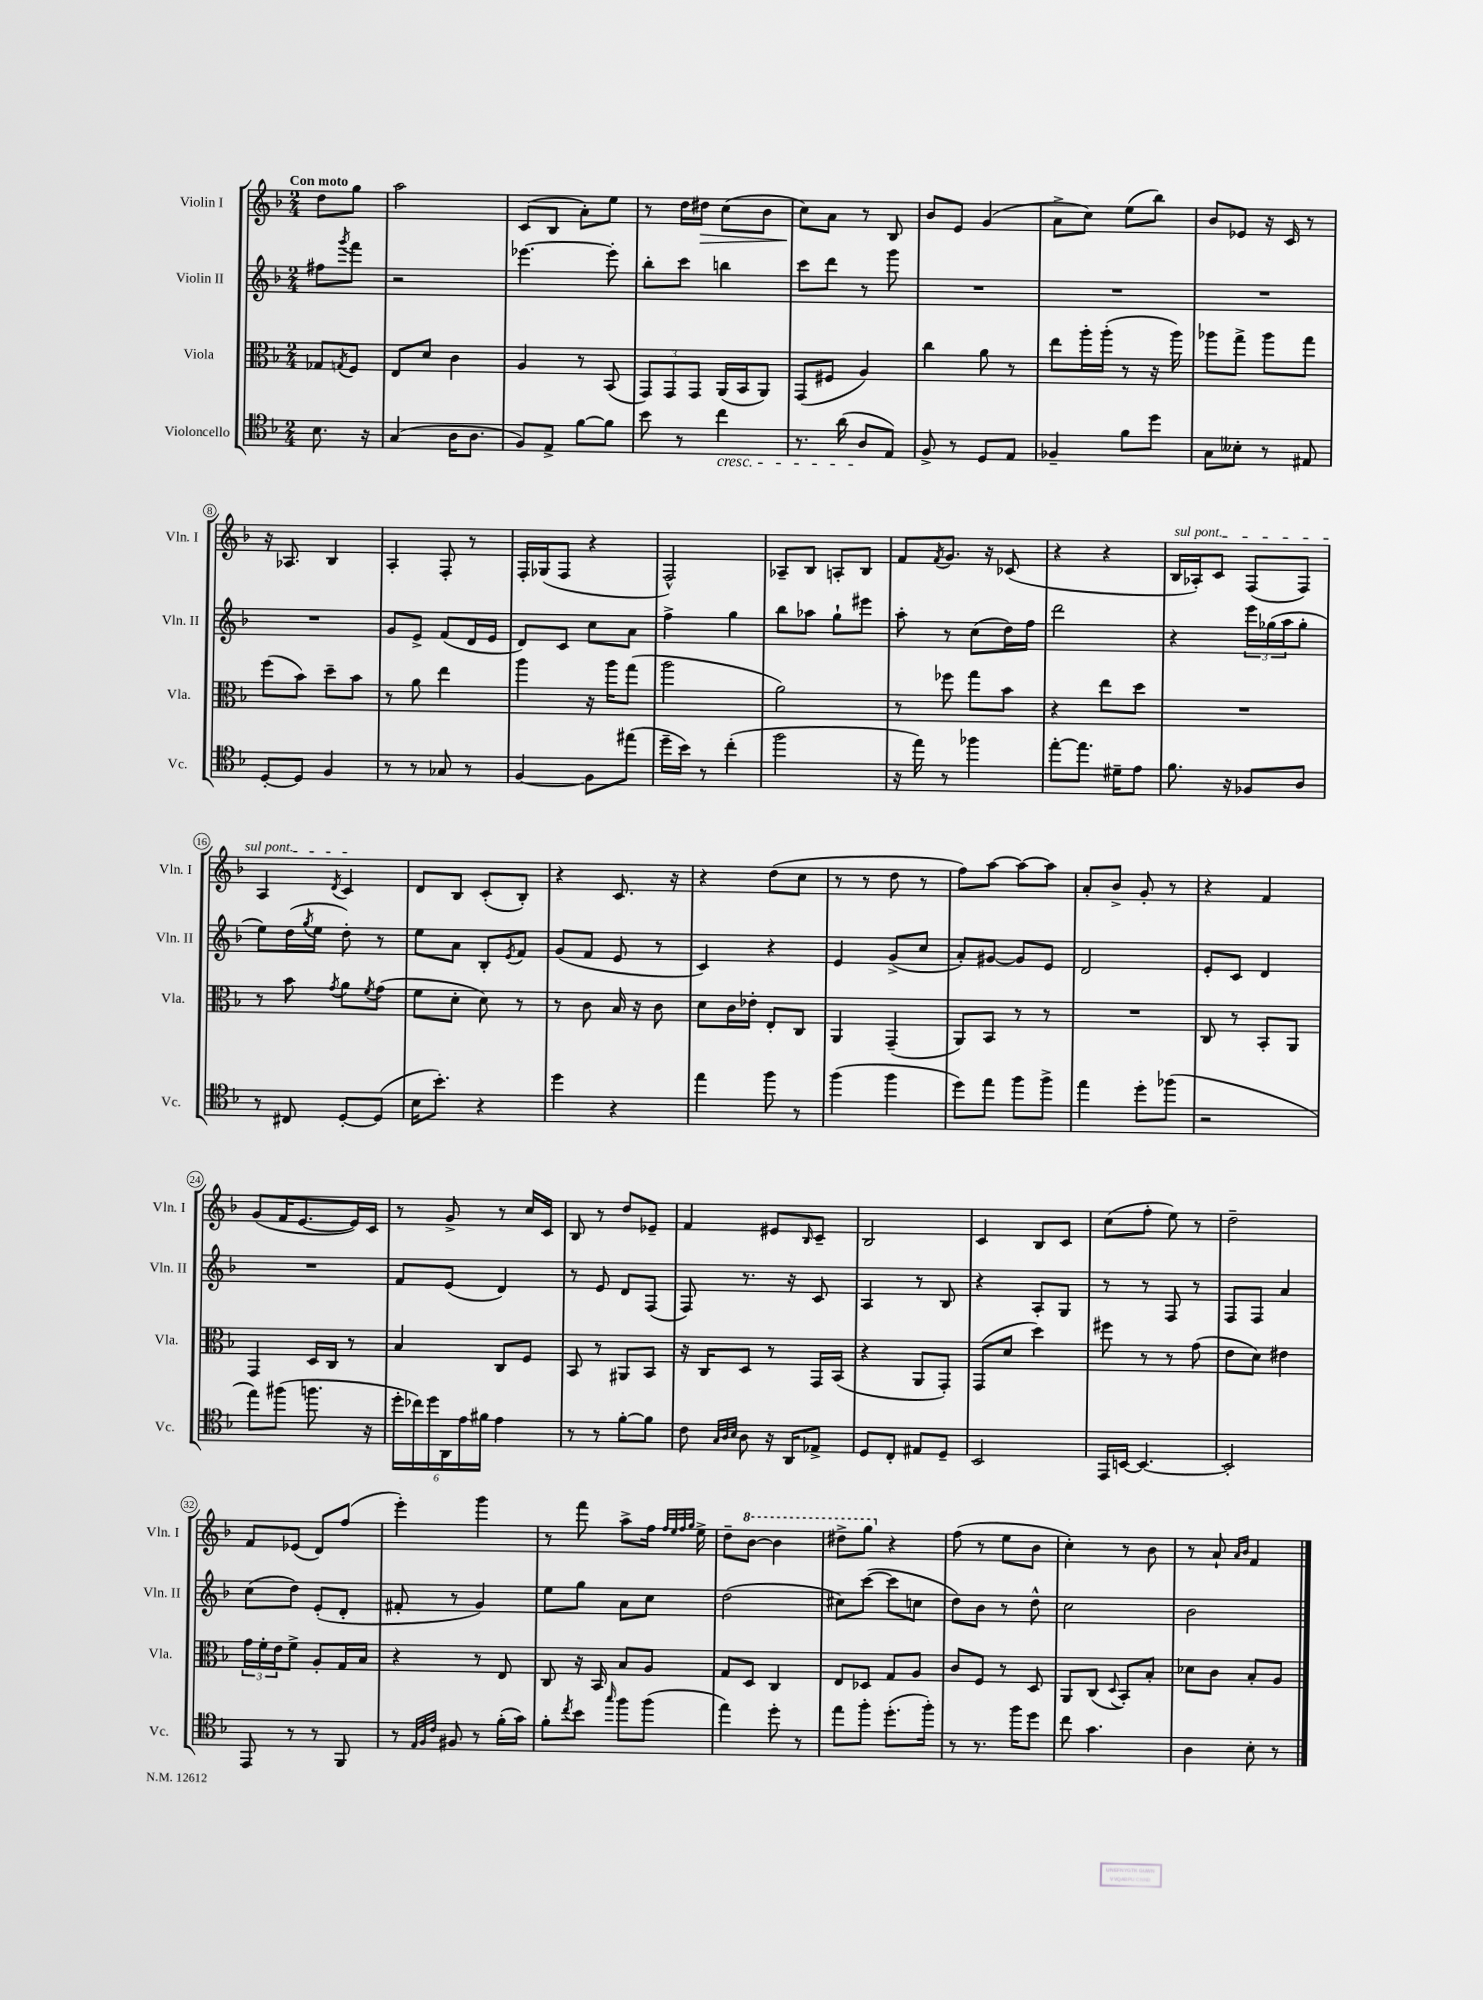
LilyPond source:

<<
\new StaffGroup <<
\new Staff = "s0" \with { instrumentName = "Violin I" shortInstrumentName = "Vln. I" } {
    \clef treble \key f \major \numericTimeSignature \time 2/4 \partial 4 \tempo "Con moto"
    d''8 g''8 |
    a''2 |
    c'8( bes8 a'8-.) e''8 |
    r8 d''16 dis''16\> c''8( bes'8 |
    c''8\!) a'8 r8 bes8 |
    bes'8 e'8 g'4( |
    a'8-> c''8) e''8( bes''8) |
    bes'8 ees'8 r16 c'16 r8 |
    r16 aes8. bes4 |
    a4-. f8-. r8 |
    f16-. ges16( f8 r4 |
    f2-^) |
    aes8-- bes8 a8-. bes8 |
    f'8 \acciaccatura { f'8 } g'8. r16 ces'8( |
    r4 r4 |
    \once \override TextSpanner.bound-details.left.text = \markup { \italic "sul pont." } bes16\startTextSpan aes16-.) c'8 f8( f8) |
    a4 \acciaccatura { d'8 } c'4\stopTextSpan |
    d'8 bes8 c'8-.( bes8-.) |
    r4 c'8. r16 |
    r4 d''8( c''8 |
    r8 r8 d''8 r8 |
    f''8) a''8~ a''8~ a''8 |
    a'8-. bes'8-> g'8-. r8 |
    r4 f'4 |
    g'8( f'16 e'8.~ e'16) c'16 |
    r8 g'8-> r8 c''16 c'16 |
    bes8 r8 d''8 ees'8-- |
    f'4 eis'8 \grace { bes16 } c'8-- |
    bes2 |
    c'4 bes8 c'8 |
    c''8( f''8-. e''8) r8 |
    d''2-- |
    f'8 ees'8( d'8) f''8( |
    e'''4-.) g'''4 |
    r8 f'''8 a''8-> f''16 \grace { f''32 e''32 f''32 g''32 } e''16-> |
    d''8-- \ottava #1 bes''8~ bes''4 |
    dis'''8-> g'''8 \ottava #0 r4 |
    f''8( r8 e''8 bes'8 |
    c''4-.) r8 bes'8 |
    r8 a'8-! \grace { a'16 bes'16 } f'4 \bar "|." |
}
\new Staff = "s1" \with { instrumentName = "Violin II" shortInstrumentName = "Vln. II" } {
    \clef treble \key f \major \numericTimeSignature \time 2/4 \partial 4
    fis''8 \acciaccatura { g'''8 } f'''8 |
    r2 |
    ees'''4.~ ees'''8-. |
    bes''8-. c'''8 b''4 |
    c'''8 d'''8 r8 g'''8 |
    R2 |
    R2 |
    R2 |
    R2 |
    g'8 e'8-> f'8( d'16 e'16 |
    d'8) c'8 c''8 a'8 |
    f''4-> g''4 |
    bes''8 aes''8 g''8-! eis'''8 |
    a''8-. r8 c''8( d''16) f''16 |
    d'''2 |
    r4 \tuplet 3/2 { e'''16 ges''16( a''16 } ges''8-. |
    e''8) d''16( \acciaccatura { g''8 } e''16 d''8-.) r8 |
    e''8 a'8 bes8-. \acciaccatura { e'8 } f'8 |
    g'8( f'8 e'8 r8 |
    c'4) r4 |
    e'4 g'8->( c''8 |
    a'8-.) gis'8~ gis'8 e'8 |
    d'2 |
    e'8-. c'8 d'4 |
    R2 |
    f'8 e'8( d'4) |
    r8 e'8 d'8 f8( |
    f8) r8. r16 c'8 |
    a4 r8 bes8 |
    r4 a8-. g8 |
    r8 r8 f8 r8 |
    f8 f8 a'4 |
    c''8( d''8) e'8-.( d'8-. |
    fis'8-. r8 g'4) |
    e''8 g''8 a'8 c''8 |
    d''2( |
    cis''8) c'''8~( c'''8 c''8 |
    d''8) bes'8 r8 d''8-^ |
    c''2 |
    bes'2 \bar "|." |
}
\new Staff = "s2" \with { instrumentName = "Viola" shortInstrumentName = "Vla." } {
    \clef alto \key f \major \numericTimeSignature \time 2/4 \partial 4
    ges8 \acciaccatura { g8 } f8 |
    e8 d'8 c'4 |
    a4 r8 bes,8( |
    \tuplet 3/2 { g,8) g,8 g,8 } a,16( bes,16 a,8) |
    g,8( fis8 a4) |
    c''4 a'8 r8 |
    e''8 a''16-. a''16-.( r8 r16 a''16) |
    aes''8 g''8-> aes''8 g''8 |
    f''8( bes'8) d''8-- bes'8 |
    r8 a'8 e''4 |
    a''4 r16 a''16 g''8( |
    a''2 |
    a'2) |
    r8 fes''8 g''8 bes'8 |
    r4 e''8 d''8 |
    R2 |
    r8 bes'8 \acciaccatura { g'8 } a'8 \acciaccatura { f'8 } g'8( |
    f'8 d'8-. d'8) r8 |
    r8 c'8 bes16 r16 c'8 |
    d'8 c'16 ees'16-. e8-. c8 |
    a,4 g,4--( |
    a,8) bes,8 r8 r8 |
    R2 |
    c8 r8 bes,8-. a,8 |
    g,4 d16 c16 r8 |
    bes4 c8 f8 |
    bes,8 r8 ais,8 bes,8 |
    r16 c16 d8 r8 g,16 bes,16( |
    r4 a,8 g,8-.) |
    g,8( d'8 d''4) |
    fis''8 r8 r8 g'8( |
    e'8 d'8) eis'4 |
    \tuplet 3/2 { g'16 f'16-. e'16 } f'8-> a8-. g16 bes16 |
    r4 r8 e8 |
    c8 r16 bes,16 bes8 a8 |
    g8 d8 c4 |
    e8 des8 g8 a8 |
    c'8 f8 r8 d8 |
    a,8 c8( \appoggiatura { d8 } bes,8-.) bes8-. |
    des'8 c'8 bes8-. a8 \bar "|." |
}
\new Staff = "s3" \with { instrumentName = "Violoncello" shortInstrumentName = "Vc." } {
    \clef tenor \key f \major \numericTimeSignature \time 2/4 \partial 4
    bes8. r16 |
    g4( a16 a8. |
    f8) e8-> f'8~ f'8 |
    bes'8 r8 c''4\cresc |
    r8. a'16( a8\! e8) |
    f8-> r8 d8 e8 |
    fes4-- f'8 d''8 |
    g8 beses8-. r8 eis8 |
    d8~-. d8 f4 |
    r8 r8 ges8 r8 |
    f4~ f8 eis''8( |
    d''16-- bes'16) r8 c''4-.( |
    f''2 |
    r16 e''16) r8 fes''4 |
    e''8~-. e''8. dis'16-- e'8 |
    f'8. r16 fes8 a8 |
    r8 cis8 d8~-. d8( |
    bes16 bes'8.-.) r4 |
    d''4 r4 |
    e''4 f''8 r8 |
    f''4( f''4 |
    d''8) e''8 f''8 f''8-> |
    e''4 d''8-. fes''8( |
    r2 |
    e''8) fis''8( f''8. r16 |
    \tuplet 6/4 { d''16-. ces''16) d''16 a,16 e'16 fis'16 } e'4 |
    r8 r8 f'8~-. f'8 |
    c'8 \grace { g32 a32 bes32 } a8 r16 a,16 ees8-> |
    d8 c8-. eis8 d8-- |
    bes,2 |
    e,16 b,16~ b,4.~ |
    b,2-. |
    e,8 r8 r8 f,8 |
    r8 \grace { e32 f32 c'32 } fis8 r8 f'16-.( g'16) |
    f'8-. \acciaccatura { c''8 } bes'8 \grace { g''16 } f''8 f''8( |
    e''4) d''8-. r8 |
    e''8 f''8-. d''8.-.( f''16-.) |
    r8 r8. f''16 d''8 |
    c''8 g'4. |
    a4 bes8-. r8 \bar "|." |
}
>>
>>
\layout { \context { \Score \override BarNumber.stencil = #(make-stencil-circler 0.1 0.3 ly:text-interface::print) } }
